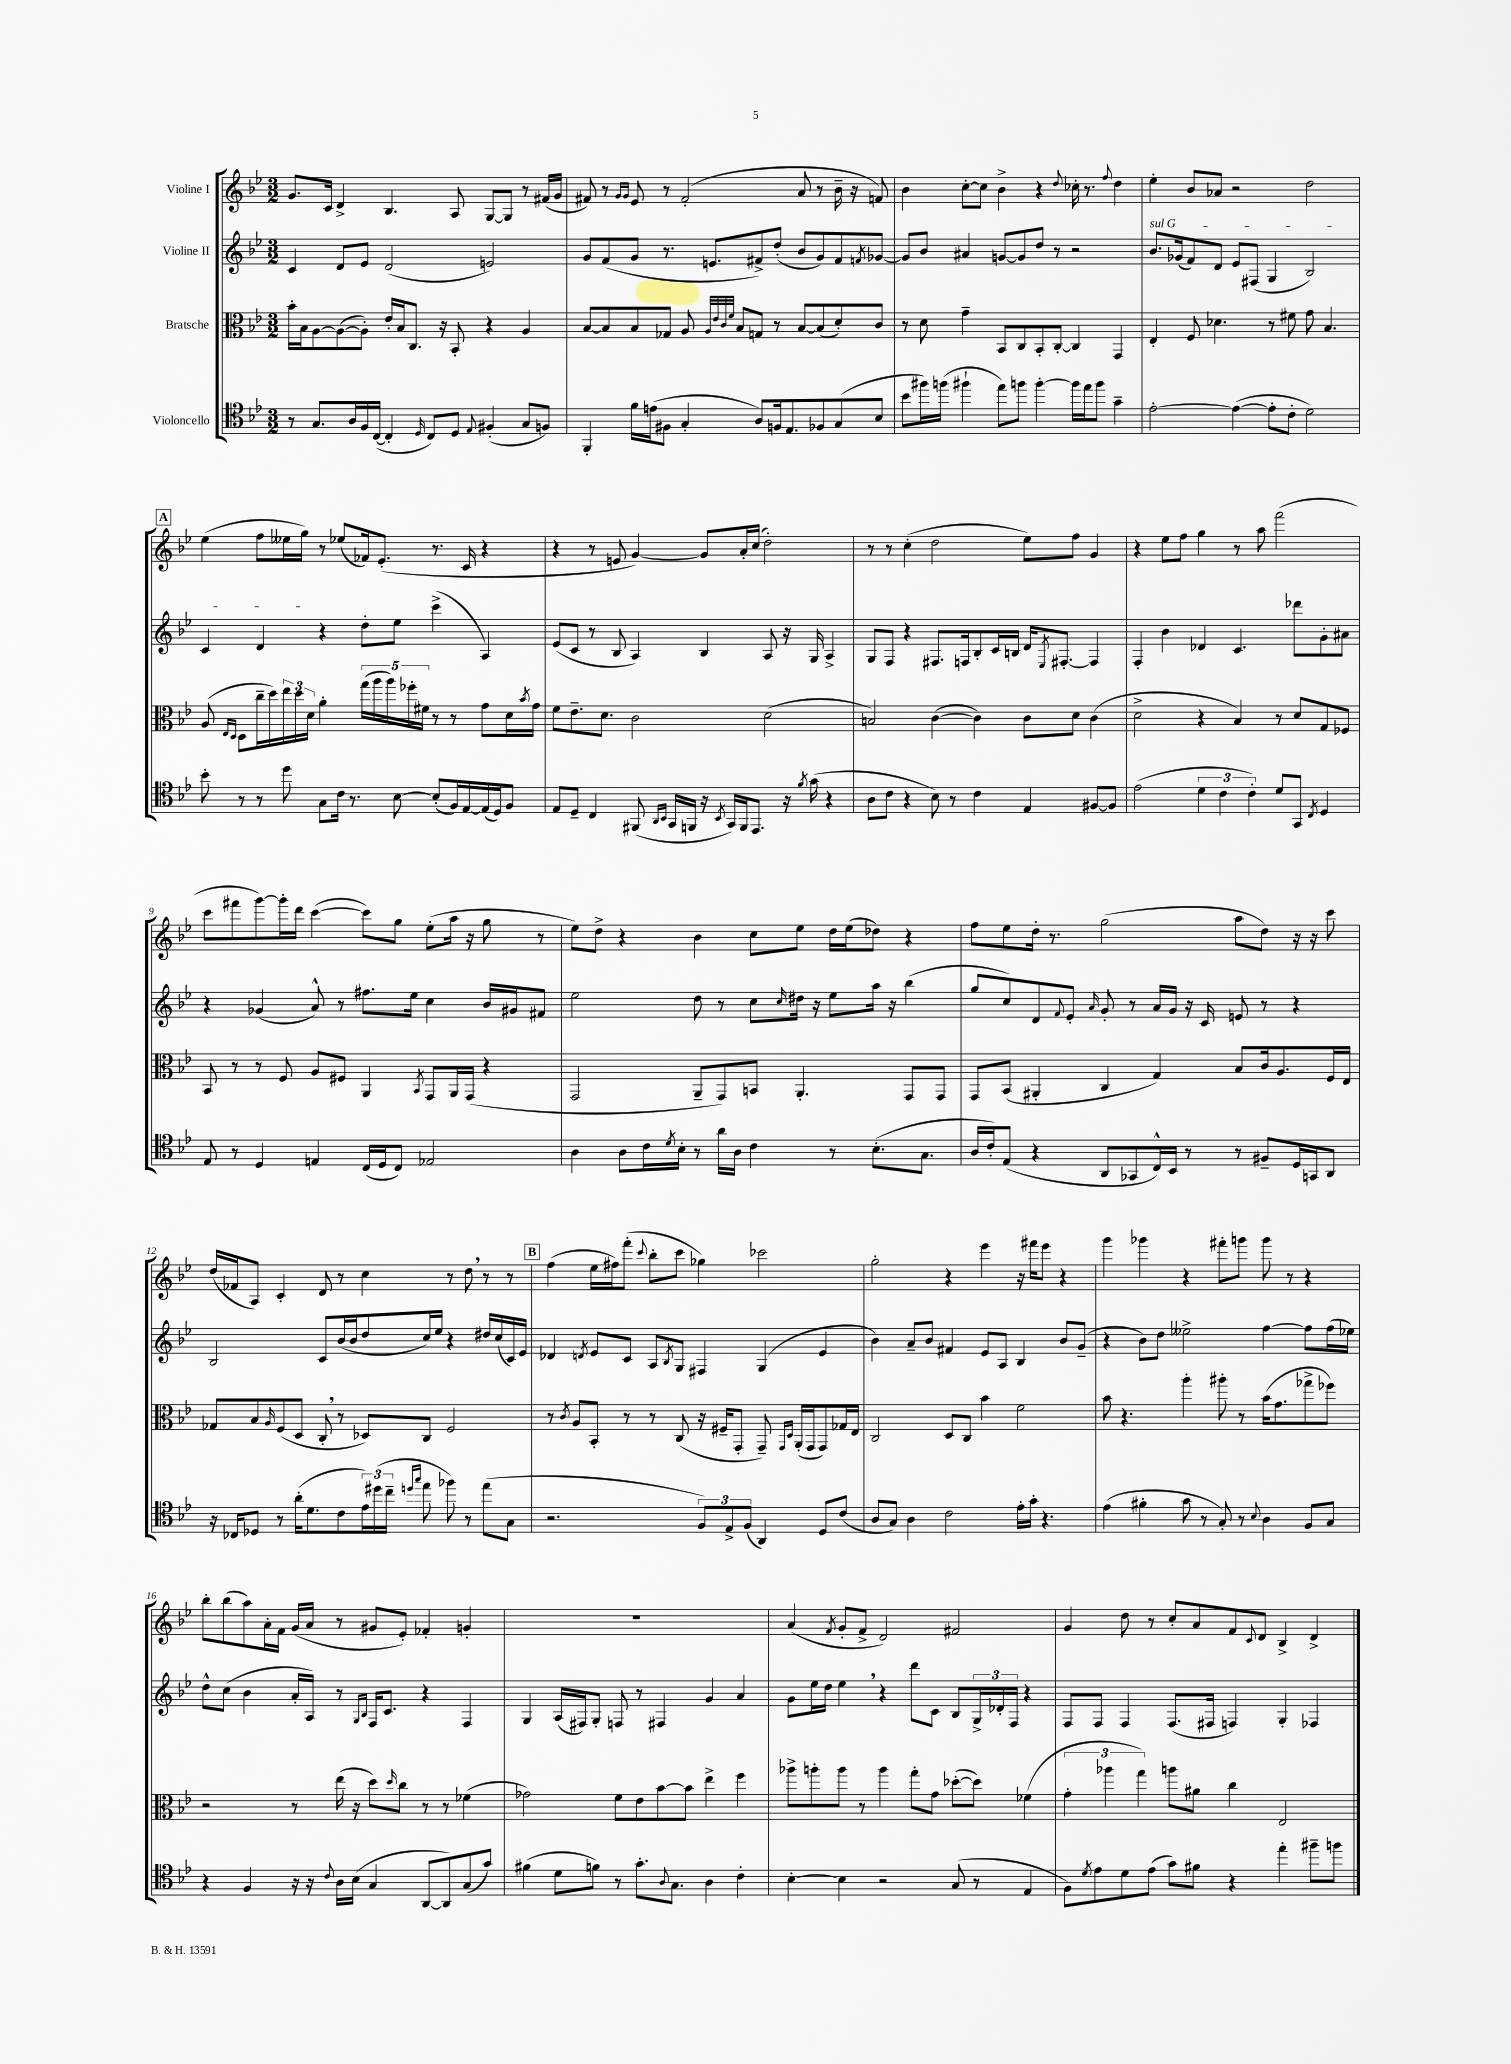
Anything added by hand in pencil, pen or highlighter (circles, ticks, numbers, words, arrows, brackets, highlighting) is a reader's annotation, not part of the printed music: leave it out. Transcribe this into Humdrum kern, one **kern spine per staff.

**kern	**kern	**kern	**kern
*part4	*part3	*part2	*part1
*staff4	*staff3	*staff2	*staff1
*I"Violoncello	*I"Bratsche	*I"Violine II	*I"Violine I
*clefC4	*clefC3	*clefG2	*clefG2
*k[b-e-]	*k[b-e-]	*k[b-e-]	*k[b-e-]
*M3/2	*M3/2	*M3/2	*M3/2
=1	=1	=1	=1
8r	16b-'\LL	4c/	8.g/L
.	16B-\J	.	.
8.G/L	[8A\	.	.
.	.	.	16c/Jk
.	(8A\_	8d/L	4d^/
16A/L	.	.	.
16F/	8A'\J])	8e-/J	.
([16C/JJ	.	.	.
4C'/]	16e-'/LL	(2d/	4.B-/
.	16B-/J	.	.
.	8.C/J	.	.
16qqD/	.	.	.
8C/L)	.	.	.
.	16r	.	.
8D/J	8BB-'/	.	8A/
8qqE-/	.	.	.
(4F#X'/	4r	2en/)	[8G/L
.	.	.	8G/J]
8G/L	4A/	.	8r
8Fn/J)	.	.	(16f#X/LL
.	.	.	16g/JJ
=2	=2	=2	=2
4FF'/	[8B-/L	8g/L	8f#X/)
.	8B-/]	(8f/	8r
.	.	.	16qqg/LL
.	.	.	16qqg/JJ
16f\LL	8B-/	8g/J	8e-/
(16en\J	.	.	.
8F#X\J	8G-X/J	8.r	8r
4G'/	8A/	.	(2f#'/
.	.	8.en/L	.
.	32qqA/LLL	.	.
.	32qqe-/	.	.
.	32qqc/	.	.
.	32qqf/JJJ	.	.
.	8B-/L	.	.
8A/L)	8Gn/J	8f#X^/)	.
16Fn/k	8r	(8dd'/J	.
8.E-/	.	.	.
.	[8B-/L	8b-/L	8a/
8F-X/	(8B-/]	8g/)	8r
(8G/	8d'/)	8f#/	16b-~\
.	.	.	16r
.	.	8qfn/	.
8B-/J	8c/J	[8g-X/J	8fn/)
=3	=3	=3	=3
8b-\L	8r	8g-/L]	4b-\
16ff#X\L)	8d\	8b-/J	.
(16ffn\JJ	.	.	.
4ff#X`\	4g~\	4a#X/	[8cc'\L
.	.	.	8cc\J]
8ee-\L)	8BB-/L	[8gn/L	4b-^\
8ffn\J	8C/	8g/]	.
[4ff'\	8BB-'/	8dd/J	4r
.	[8C'/J	8r	.
.	.	.	8qqdd/
16ff\LL]	4C/]	2r	16cc-X'\
16ee-\J	.	.	8.r
8ff\J	.	.	.
.	.	.	8qqff/
4g~\	4GG/	.	4dd\
=4	=4	=4	=4
!	!	!LO:TX:a:i:t=sul G	!
[2e-'\	4E-'/	8.b-/L	4ee-'\
.	.	(16g-X/k	.
.	8F/	8f/)	8b-/L
.	4.d-X\	8d/J	8a-X/J
(4e-\_	.	8e-/L	2r
.	.	(8F#X/J	.
8e-'\L]	8r	4G/	.
8c'\J	8f#X\	.	.
2d\)	8g\	2B-/)	2dd\
.	4.B-/	.	.
!!LO:LB:g=z
!!LO:REH:place=s1:t=A
=5	=5	=5	=5
8b-'\	(8A/	4c/	(4ee-\
.	16qqE-/LL	.	.
.	16qqD/JJ	.	.
8r	8D\L	.	.
8r	16cc~\L	4d/	8ff\L
.	16dd\)	.	.
8dd\	24ee-\	.	16ee--X\L
.	24dd\	.	.
.	.	.	16gg\JJ)
.	24d\JJ	.	.
8G\L	4a'\	4r	8r
16c\Jk	.	.	(8ee-X/L
8.r	.	.	.
.	(20gg\LL	8dd'\L	16f-X/k)
.	20aa\	.	.
.	.	.	(8.e-'/J
.	20aa\)	.	.
[8B-\	.	8ee-\J	.
.	20ff-X'\	.	.
.	20f#X\JJ	.	.
(8B-'/L]	8r	(4ccc^\	8.r
16F/L)	8r	.	.
[16E-/	.	.	16c/
(16E-/]	8g\L	4A/)	4r
16D/J)	.	.	.
8F/J	16d\L	.	.
.	8qb-/	.	.
.	16g\JJ	.	.
=6	=6	=6	=6
8E-/L	8f\L	(8e-/L	4r
8D~/J	8.e-~\	8c/J	.
4C/	.	8r	8r
.	8.d\J	.	.
.	.	8B-/	8en/
(8FF#X/	2c\	4A/)	[4g/)
16qqAA/LL	.	.	.
16qqBB-/JJ	.	.	.
16GG/LL	.	.	.
16FFn/JJ	.	.	.
16r	.	4B-/	8g/L]
8qBB-/	.	.	.
16GG/LL)	.	.	.
16FF/J	.	.	16a'/L
8.EE-/J	.	.	(16cc/JJ
.	(2d\	8A/	2dd'\)
16r	.	16r	.
8qf/	.	.	.
(16g\	.	16G/	.
4r	.	4A^/	.
=7	=7	=7	=7
8A\L	2Bn/)	8G/L	8r
8c\J	.	8F/J	8r
4r	.	4r	(4cc'\
8B-\)	([4c\	8.F#X/L	2dd\
8r	.	.	.
.	.	16Fn/k	.
4c\	4c\])	8B-'/	.
.	.	16c/L	.
.	.	16Bn/JJ	.
4E-/	8c\L	16d/KL	8ee-\L)
.	.	8qE-/	.
.	.	[8.F#X'/J	.
.	8d\J	.	8ff\J
[8F#X/L	(4c\	4F#/]	4g/
8F#/J]	.	.	.
=8	=8	=8	=8
(2e-\	2d^\	4F'/	4r
.	.	4b-\	8ee-\L
.	.	.	8ff\J
6d\	4r	4d-X/	4gg\
6c\	.	.	.
.	4B-/)	4.c/	8r
6c'\)	.	.	.
.	.	.	8aa\
8d/L	8r	.	(2fff\
8GG/J	8d/L	8ddd-X\L	.
8qC/	.	.	.
4D/	8G/	8g'\	.
.	8F-X/J	8a#X\J	.
!!LO:LB:g=z
=9	=9	=9	=9
8E-/	8BB-/	4r	8ccc\L
8r	8r	.	8fff#X\
4D/	8r	(4g-X/	[8ggg\)
.	8F/	.	16ggg'\L]
.	.	.	16ddd\JJ
4En/	8A/L	8a^^/)	([4ccc\
.	8F#X/J	8r	.
(16C/LL	4AA/	8.ff#X\L	8ccc\L])
16D/J	.	.	.
8C/J)	.	.	8gg\J
.	.	16ee-\Jk	.
.	8qBB-/	.	.
2E-X/	8GG/L	4cc\	(8ee-'\L
.	16AA/L	.	16aa\Jk
.	(16GG/JJ	.	16r
.	4r	16b-/LL	8gg\
.	.	16g#X/J	.
.	.	8f#X/J	8r
=10	=10	=10	=10
4A\	2GG/	2ee-\	8ee-\L)
.	.	.	8dd^\J
8A\L	.	.	4r
16c\L	.	.	.
8qd/	.	.	.
16B-'\JJ	.	.	.
8r	8AA~/L	8dd\	4b-\
16a\LL	8GG/)	8r	.
16A\JJ	.	.	.
4c\	8BBn/J	8cc\L	8cc\L
.	.	16qqcc/	.
.	4.AA'/	16dd#X\Jk	8ee-\J
.	.	16r	.
8r	.	8ee-\L	16dd\LL
.	.	.	(16ee-\J
(8.B-'\L	.	16aa\Jk	8dd-X\J)
.	.	16r	.
.	8GG/L	(4bb-\	4r
8.G\J	.	.	.
.	8GG/J	.	.
=11	=11	=11	=11
16A/LL	8GG/L	8gg/L	8ff\L
16c'/J)	.	.	.
(8E-/J	(8BB-/J	8cc/)	8ee-\
4r	4AA#X'/	8d/	16dd'\Jk
.	.	.	8.r
.	.	8qqf/	.
.	.	8e-'/J	.
.	.	16qqa/	.
8AA/L	4C/	8g'/	(2gg\
8GG-X/	.	8r	.
16C^^/L)	4G/)	16a/LL	.
16BB-/JJ	.	16g/JJ	.
8r	.	16r	.
.	.	16c/	.
8r	8B-/L	8en/	8aa\L
8F#X~/L	16c/k	8r	8dd\J)
.	8.A/	.	.
16D/L	.	4r	16r
16GGn/J	.	.	16r
8AA/J	16F/L	.	8ccc\
.	16E-/JJ	.	.
!!LO:LB:g=z
=12	=12	=12	=12
16r	8G-X/L	2B-/	(16dd/LL
16C-X/KL	.	.	16f-X/J
8D-X/J	8B-/	.	8A/J)
.	16qqA/	.	.
8r	(8F/	.	4c'/
(16a'\KL	8D/J	.	.
8.d\	.	.	.
.	8C',/	8c/L	8d/
8c\	8r	(16b-/L	8r
.	.	16b-/J	.
24e-\L)	8D-X/L)	8dd/	4cc\
(24dd#X\	.	.	.
24cc~\JJ	.	.	.
16qqddn/LL	.	.	.
16qqgg/JJ	.	.	.
8ee-\	8C/J	16cc/L)	.
.	.	16ee-/JJ	.
8ff-X\)	2F/	4r	8r
8r	.	.	8dd,\
(8ee-\L	.	16dd#X/LL	8r
.	.	(16cc/	.
8G\J	.	16c/)	8r
.	.	16e-/JJ	.
!!LO:REH:place=s1:t=B
=13	=13	=13	=13
2.r	8r	4d-X/	(4ff\
.	8qc/	.	.
.	8A/L	.	.
.	.	8qdn/	.
.	8BB-'/J	8e-/L	16ee-\LL
.	.	.	16ff#X\J)
.	8r	8c/J	(8fff'\J
.	.	.	8qqccc/
.	8r	8A/L	8bb-'\L
.	.	8qB-/	.
.	(8C/	8G/J	8ccc\J
12F/L)	16r	4F#X/	4gg-X\)
.	16F#X~/KL	.	.
12E-^/	.	.	.
.	8GG'/J	.	.
(12F/J	.	.	.
4AA/)	8GG~/)	(4G/	2ccc-X\
.	16qqGG/LL	.	.
.	16qqD/JJ	.	.
.	(16AA'/LL	.	.
.	16GG/J	.	.
8D/L	8GG/)	4e-/	.
(8c/J	16G-X/L	.	.
.	16E-/JJ	.	.
=14	=14	=14	=14
8A/L	2C/	4b-\)	2gg'\
8G/J)	.	.	.
4A\	.	8a~/L	.
.	.	8b-/J	.
2c\	8D/L	4f#X/	4r
.	8C/J	.	.
.	4b-\	8e-/L	4eee-\
.	.	8A/J	.
16e-'\LL	2f\	4B-/	16r
16g'\JJ	.	.	16fff#X\KL
4.r	.	.	8eee-\J
.	.	8b-/L	4r
.	.	(8g~/J	.
=15	=15	=15	=15
(4e-\	8b-\	4r	4ggg\
.	4.r	.	.
4f#X'\	.	8b-\L)	4ggg-X\
.	.	8dd\J	.
8g\	4aa'\	2ee--X^\	4r
8r	.	.	.
8G'/)	8aa#X'\	.	8fff#X'\L
8r	8r	.	8gggn\J
8qqB-/	.	.	.
4A\	(16b-\KL	[4ff\	8ggg\
.	8.g\	.	.
.	.	.	8r
8F/L	8gg-X^\	8ff\L]	4r
8G/J	8ff-X\J)	(16ff\L	.
.	.	16ee-X\JJ)	.
!!LO:LB:g=z
=16	=16	=16	=16
4r	2r	8dd^^\L	8bb-'\L
.	.	(8cc\J	(8bb-\
4F/	.	4b-\	8aa\)
.	.	.	16a'\L
.	.	.	16f\JJ
16r	8r	16a'/LL	(16g/LL
16r	.	16A/JJ)	16a/JJ
8qqc/	.	.	.
16A\LL	(16ee-\	8r	8r
(16B-\JJ	16r	.	.
.	.	16qqG/LL	.
.	.	16qqB-/JJ	.
4G/	8dd\L)	16F/KL	8g#X/L
.	.	8.c/J	.
.	16qqdd/	.	.
.	8cc\J	.	8e-'/J)
[8AA/L	8r	4r	4f-X'/
8AA/])	8r	.	.
(8G/	(4f-X\	4F/	4gn'/
8g/J)	.	.	.
=17	=17	=17	=17
(4f#X\	2g-X\)	4G/	1.r
8d\L	.	(16A/LL	.
.	.	16F#X/J)	.
8fn\J)	.	8G'/J	.
8r	8f\L	8Fn/	.
8.g'\L	8e-\	8r	.
.	[8b-\	4F#X/	.
8qqA/	.	.	.
8.G\J	.	.	.
.	8b-\J]	.	.
4A\	4ee-^\	4g/	.
4c'\	4ff\	4a/	.
=18	=18	=18	=18
[4B-'\	8aa-X^\L	8g\L	(4a/
.	8aan'\	16ee-\L	.
.	.	16dd\JJ	.
.	.	.	8qf/
4B-\]	8aa\J	4ee-,\	8g'/L
.	8r	.	8f^/J
2r	4aa\	4r	2d/)
.	8gg'\L	8ddd\L	.
.	8g\J	8c\J	.
(8G/	([8dd-X'\L	8B-/L	2f#X/
8r	8dd-\J])	24G^/L	.
.	.	24d-X'/	.
.	.	24F/JJ	.
4E-/	(4f-X\	4r	.
=19	=19	=19	=19
8F\L)	6g'\	8F/L	4g/
8qd/	.	.	.
8e-\	.	8F/J	.
.	6aa-X\	.	.
8d\	.	4F/	8dd\
.	6gg\)	.	.
(8e-\J	.	.	8r
8g\L)	8aan\L	(8.F/L	8cc'/L
8f#X\J	8a#X\J	.	8a/
.	.	16F#X/Jk	.
4r	4cc\	4Fn/)	8f/
.	.	.	8qqc/
.	.	.	8d/J
4ee-'\	2E-/	4G'/	4B-^/
8ff#X~\L	.	4F-X/	4d^/
8ffn\J	.	.	.
==	==	==	==
*-	*-	*-	*-
